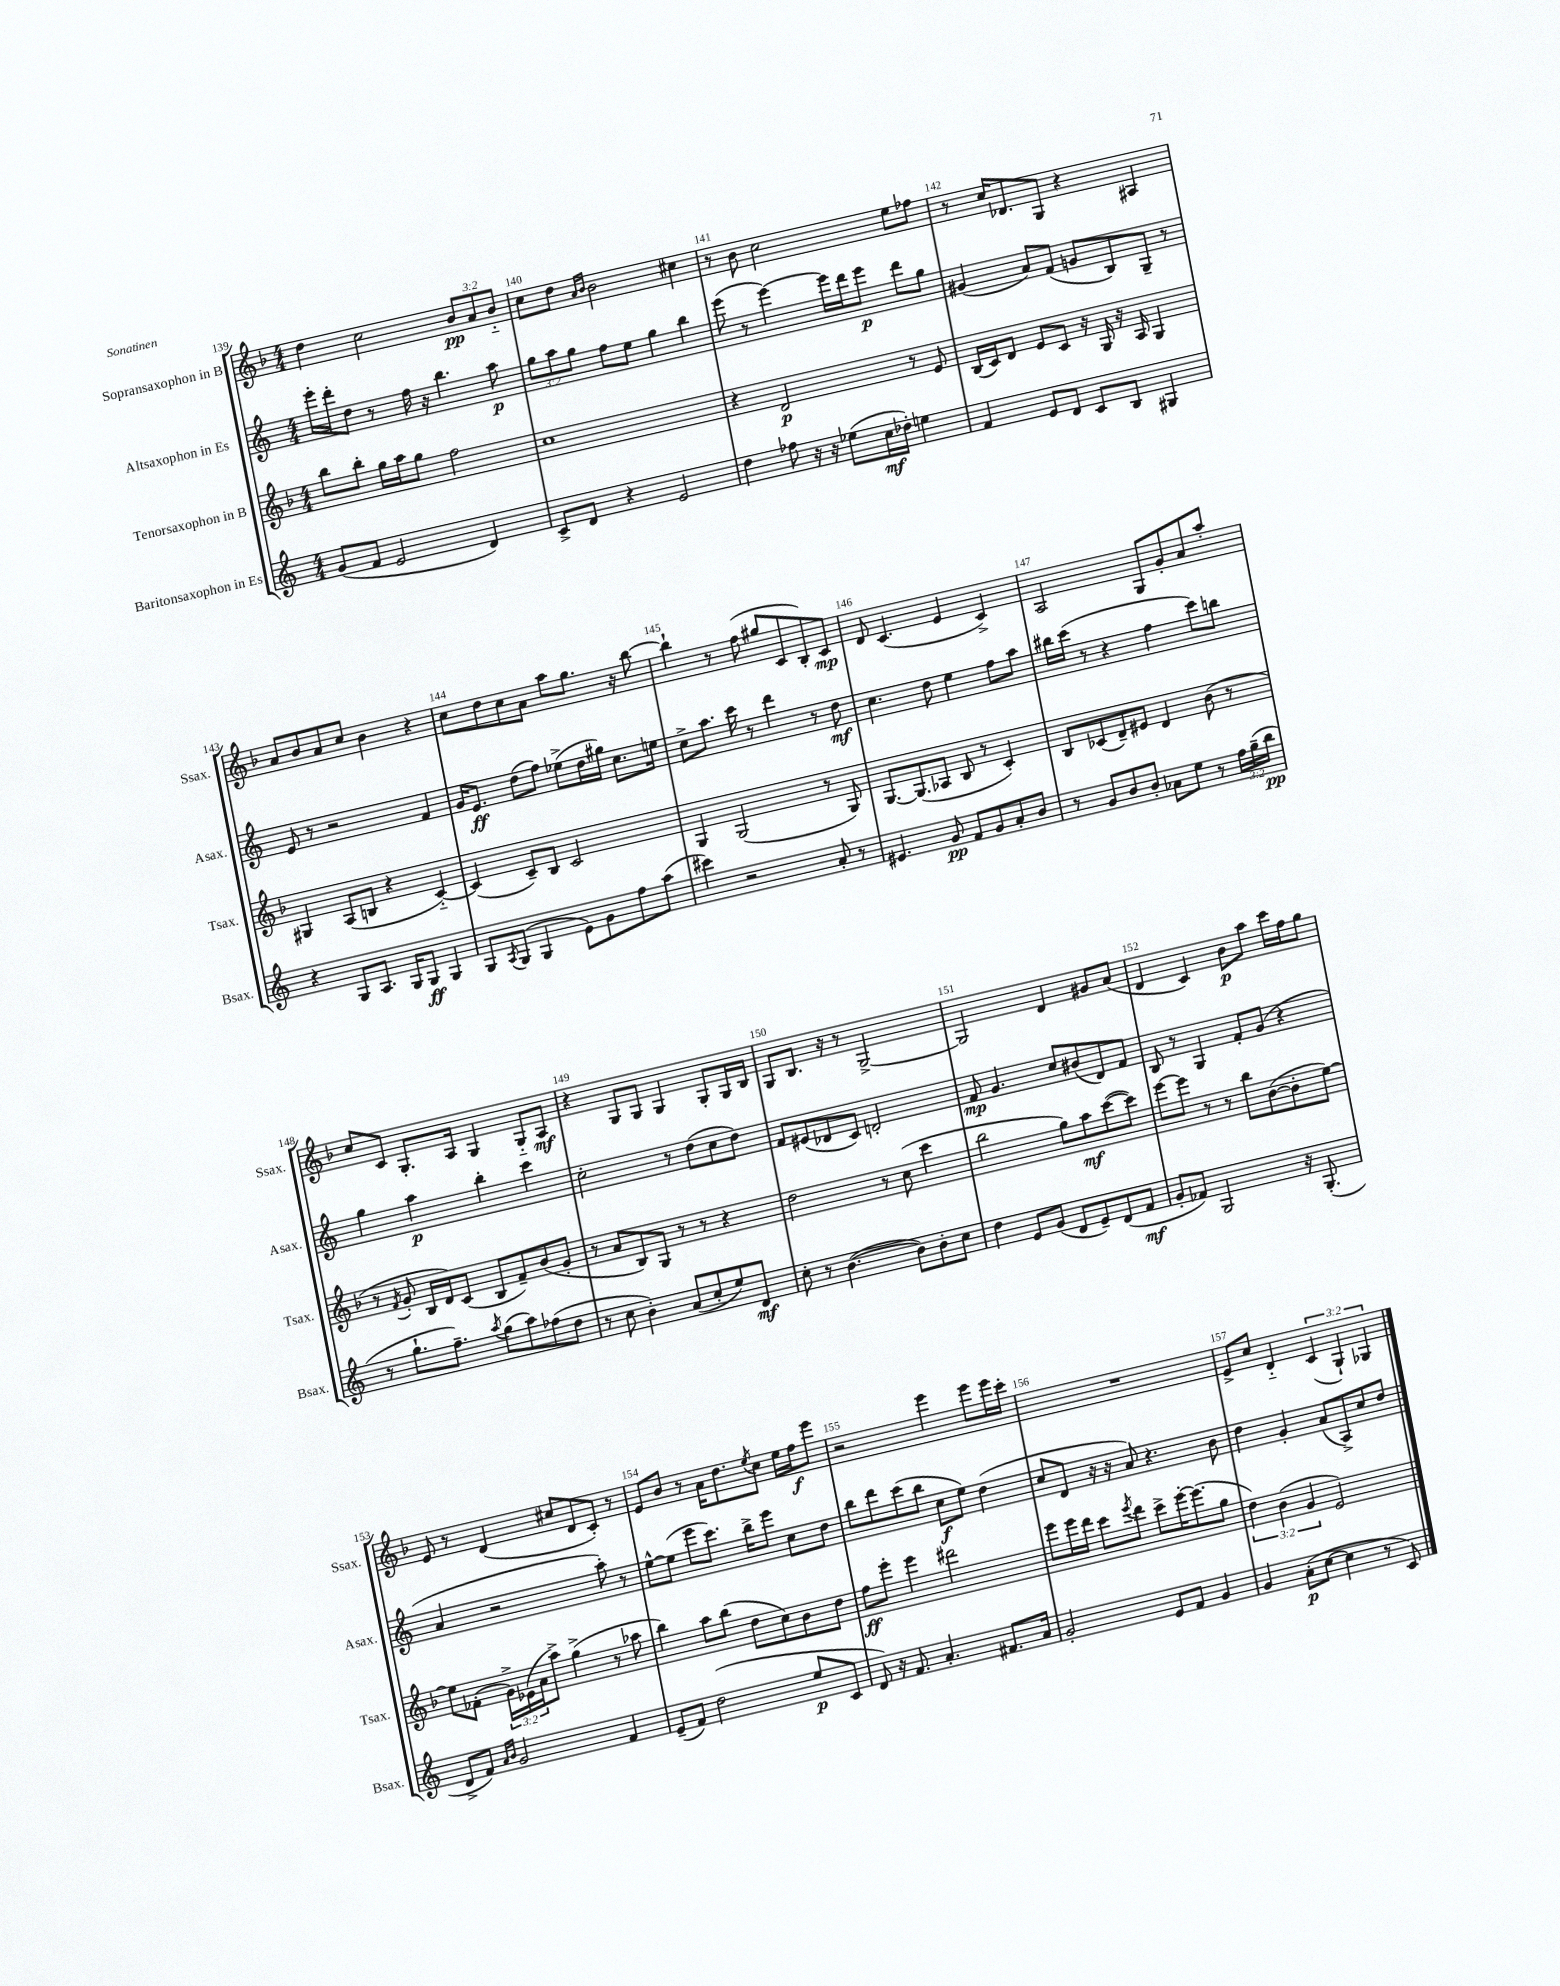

**kern	**kern	**kern	**kern
*staff4	*staff3	*staff2	*staff1
*clefG2	*clefG2	*clefG2	*clefG2
*k[]	*k[b-]	*k[]	*k[b-]
*M4/4	*M4/4	*M4/4	*M4/4
(8g/L	8bb-\L	16eee'\LL	4dd\
.	.	16ddd'\J	.
8f/J	8bb-'\J	8dd\J	.
2e/	16gg\LL	8r	2cc\
.	16aa\J	.	.
.	8gg\J	16ff\	.
.	.	16r	.
.	2ff\	4.bb\	.
4d/)	.	.	12b-/L
.	.	.	12a/
.	.	8aa\	.
.	.	.	12b-'~/J
=	=	=	=
8c^/L	1cc	12gg\L	8cc\L
.	.	12aa\	.
8d/J	.	.	8dd\J
.	.	12gg\J	.
.	.	.	16qqa/LL
.	.	.	16qqb-/JJ
4r	.	8ff\L	2b-\
.	.	8ee\J	.
2e/	.	4gg\	.
.	.	4bb\	4cc#\
=	=	=	=
4dd\	4r	(8eee\	8r
.	.	8r	8b-\
8ff-\	2d/	[4eee\)	2cc\
16r	.	.	.
16r	.	.	.
(8ee-\L	.	16eee\]LL	.
.	.	16ddd\J	.
16cc\L	.	8eee\J	.
16dd-'\JJ)	.	.	.
4ee\	8r	8ddd\L	8ee\L
.	8e/	8gg\J	8ff-\J
=	=	=	=
4f/	(16B-/LL	(4g#/	8r
.	16c/J)	.	.
.	8d/J	.	16cc/LK
.	.	.	8.d-/
8e/L	8e/L	8a/L)	.
8d/J	8c/J	(8f/J	8G/J
8c/L	16r	8g/L	4r
.	16G/	.	.
8B/J	16r	8B/)	.
.	16A/	.	.
4G#/	4G/	8G~/J	4A#/
.	.	8r	.
=	=	=	=
4r	4G#/	8e/	8a/L
.	.	8r	8b-/
8G/L	(8A/L	2r	8a/
8.A/J	8B/J	.	8cc/J
.	4r	.	4b-\
16G/LK	.	.	.
8G/J	.	.	.
4G/	[4c'~/)	4f/	4r
=	=	=	=
8G/L	(4c/]	16g/LK	8cc\L
.	.	8.e/J	.
8qA/	.	.	.
(8G/J	.	.	8dd\
4G/	8c~/L)	(8dd\L	8cc\
.	8B-/J	8ff\J)	8a\J
8e\L)	2c/	(8ee-^\L	8aa\L
8g\	.	16dd\L	8.gg\J
.	.	16gg#\JJ)	.
8ff\	.	8.cc\L	.
.	.	.	16r
(8aa\J	.	.	[8bb-\
.	.	16ee\Jk	.
=	=	=	=
4ccc#\)	4G/	8cc^\L	4bb-`\]
.	.	8.aa\J	.
2r	(2G/	.	8r
.	.	16ccc\	.
.	.	8r	(8ff\
.	.	4ddd\	8gg#/L
.	.	.	8c/
8a'/	8r	8r	8B-'/)
8r	8G/)	8dd\	8c/J
=	=	=	=
4.e#/	[8.G/L	4.cc\	8d/
.	.	.	(4.c/
.	(8.G/]	.	.
8g/	8A-/J	8dd\	.
8f/L	8B-/	4ee\	4e/
8g/	8r	.	.
8a'/	4c'/)	8ff\L	4c^/)
8b/J	.	8aa\J	.
=	=	=	=
8r	8B-/L	16bb#\LL	2A/
.	.	(16ccc\JJ	.
8g/L	(8c-/	8r	.
8b/	8d~/)	4r	.
8b'/J	8e#/J	.	.
8a-\L	4d/	4ff\	8G/L
8ee\J	.	.	8g'/
8r	(8b-\	8ccc\L)	8a/
24ff\LL	8r	8bb\J	8aa'/J
(24gg~\	.	.	.
24bb\JJ	.	.	.
=	=	=	=
8r	8r	4gg\	8cc/L
.	8qf/	.	.
8.gg`\L	8g'/	.	8c/J
.	16B-/LL	4aa\	8.G'/L
8.ff~\J)	16d/J)	.	.
.	(8c/J	.	.
.	.	.	16A/Jk
8qaa/	.	.	.
(8gg\L	8B-/L	4bb'\	4G/
8aa\)	8f~/)	.	.
(8ff-\	(8b-/	4ccc\	8G'~/L
8dd\J	8g'/J	.	8A/J
=	=	=	=
8r	8r	2cc'\	4r
8cc\	8a/L	.	.
4b'\)	8B-/)	.	8G/L
.	8G/J	.	8G/J
(8a/L	8r	8r	4G/
8cc'/	8r	(8dd\L	.
8ee/)	4r	8cc\	8G'/L
8d/J	.	8dd\J)	16G/L
.	.	.	16B-/JJ
=	=	=	=
8cc'\	2dd\	8f/L	8G/L
8r	.	(8e#/	8.B-/J
([4.b\	.	8d-/	.
.	.	.	16r
.	.	8c/J)	8r
.	8r	2d'/	[2G^/
8b\]L)	(8cc\	.	.
8b'\	4ccc\	.	.
8cc\J	.	.	.
=	=	=	=
4dd\	2bb-\	8f/	2G/]
.	.	4.g/	.
8e/L	.	.	.
(8g/J	.	.	.
8d/L	8gg\L)	8cc/L	4d/
8e~/)	8aa\	(8b#/	.
(8d/	([8ccc\	8d/)	8g#/L
8f/J	8ccc\]J)	8f/J	(8a/J
=	=	=	=
8g'/L	[8eee\L	8B/	4d/
8f-/J)	8eee\]J	8r	.
2G/	8r	4G/	4c/)
.	8r	.	.
.	8bb-\L	8f'/L	8b-\L
.	([8b-\	(8g/J	8aa\J
16r	8b-'\]	4r	16ccc\LL
(8.G'/	.	.	16ff\J
.	[8ee\J)	.	8gg\J
=	=	=	=
8d^/L	8ee\]L	4a/	8e/
8f/J)	(8f-'\J	.	8r
16qqa/LL	.	.	.
16qqb/JJ	.	.	.
2g/	24g^\LL)	2r	(4d/
.	(24e-\	.	.
.	24a\J	.	.
.	8aa^\J)	.	.
.	(4gg^\	.	8cc#/L
.	.	.	8d/
4f/	8r	8aa'\)	8c'/J)
.	8aa-\	8r	8r
=	=	=	=
(8e~/L	4bb-\)	[8ee^^\L	8e/L
8f/J)	.	(8ee\]J	8b-/J
(2dd\	8aa\L	8eee\L	8r
.	(8bb-\J	8.ccc\J)	16a\LK
.	.	.	8.dd\
.	8dd\L	.	.
.	.	16bb^\LK	.
.	.	.	8qee/
.	8cc\)	8eee\J	8cc\J
8ee/L	8b-\	8cc\L	16ee\LL
.	.	.	16ff\J
8c/J	8dd\J	8dd\J	8eee\J
=	=	=	=
8d/)	8ff\L	8bb\L	2r
16r	8eee'\J	8ddd\	.
8.f/	.	.	.
.	4eee\	(8ccc\	.
4.a'/	.	8bb\J	.
.	2ddd#\	8cc\L	4eee\
.	.	8ee\J)	.
8.f#/L	.	(4dd\	8eee\L
.	.	.	16eee\L
16a/Jk	.	.	16ccc'\JJ
=	=	=	=
2g'/	8eee\L	8cc/L	1r
.	16eee\L	8d/J	.
.	16ddd\JJ	.	.
.	8ccc\L	16r	.
.	.	16r	.
.	8qeee/	.	.
.	8ddd\J	8a/)	.
8e/L	8ccc^\L	4.r	.
8f/J	[16eee'\K	.	.
.	(8.eee\]	.	.
4g/	.	.	.
.	8gg\J	8b\	.
=	=	=	=
4g/	6dd\)	4dd\	8e^/L
.	.	.	8cc/J
.	(6b-\	.	.
(8a'\L	.	4g'/	4d'~/
.	6g/	.	.
[8cc\J	.	.	.
4cc\]	2e/)	(8a/L	(6c/
.	.	8A^/)	.
.	.	.	6G`/)
8r	.	8cc/	.
.	.	.	6G-/
8c/)	.	8dd/J	.
==	==	==	==
*-	*-	*-	*-
